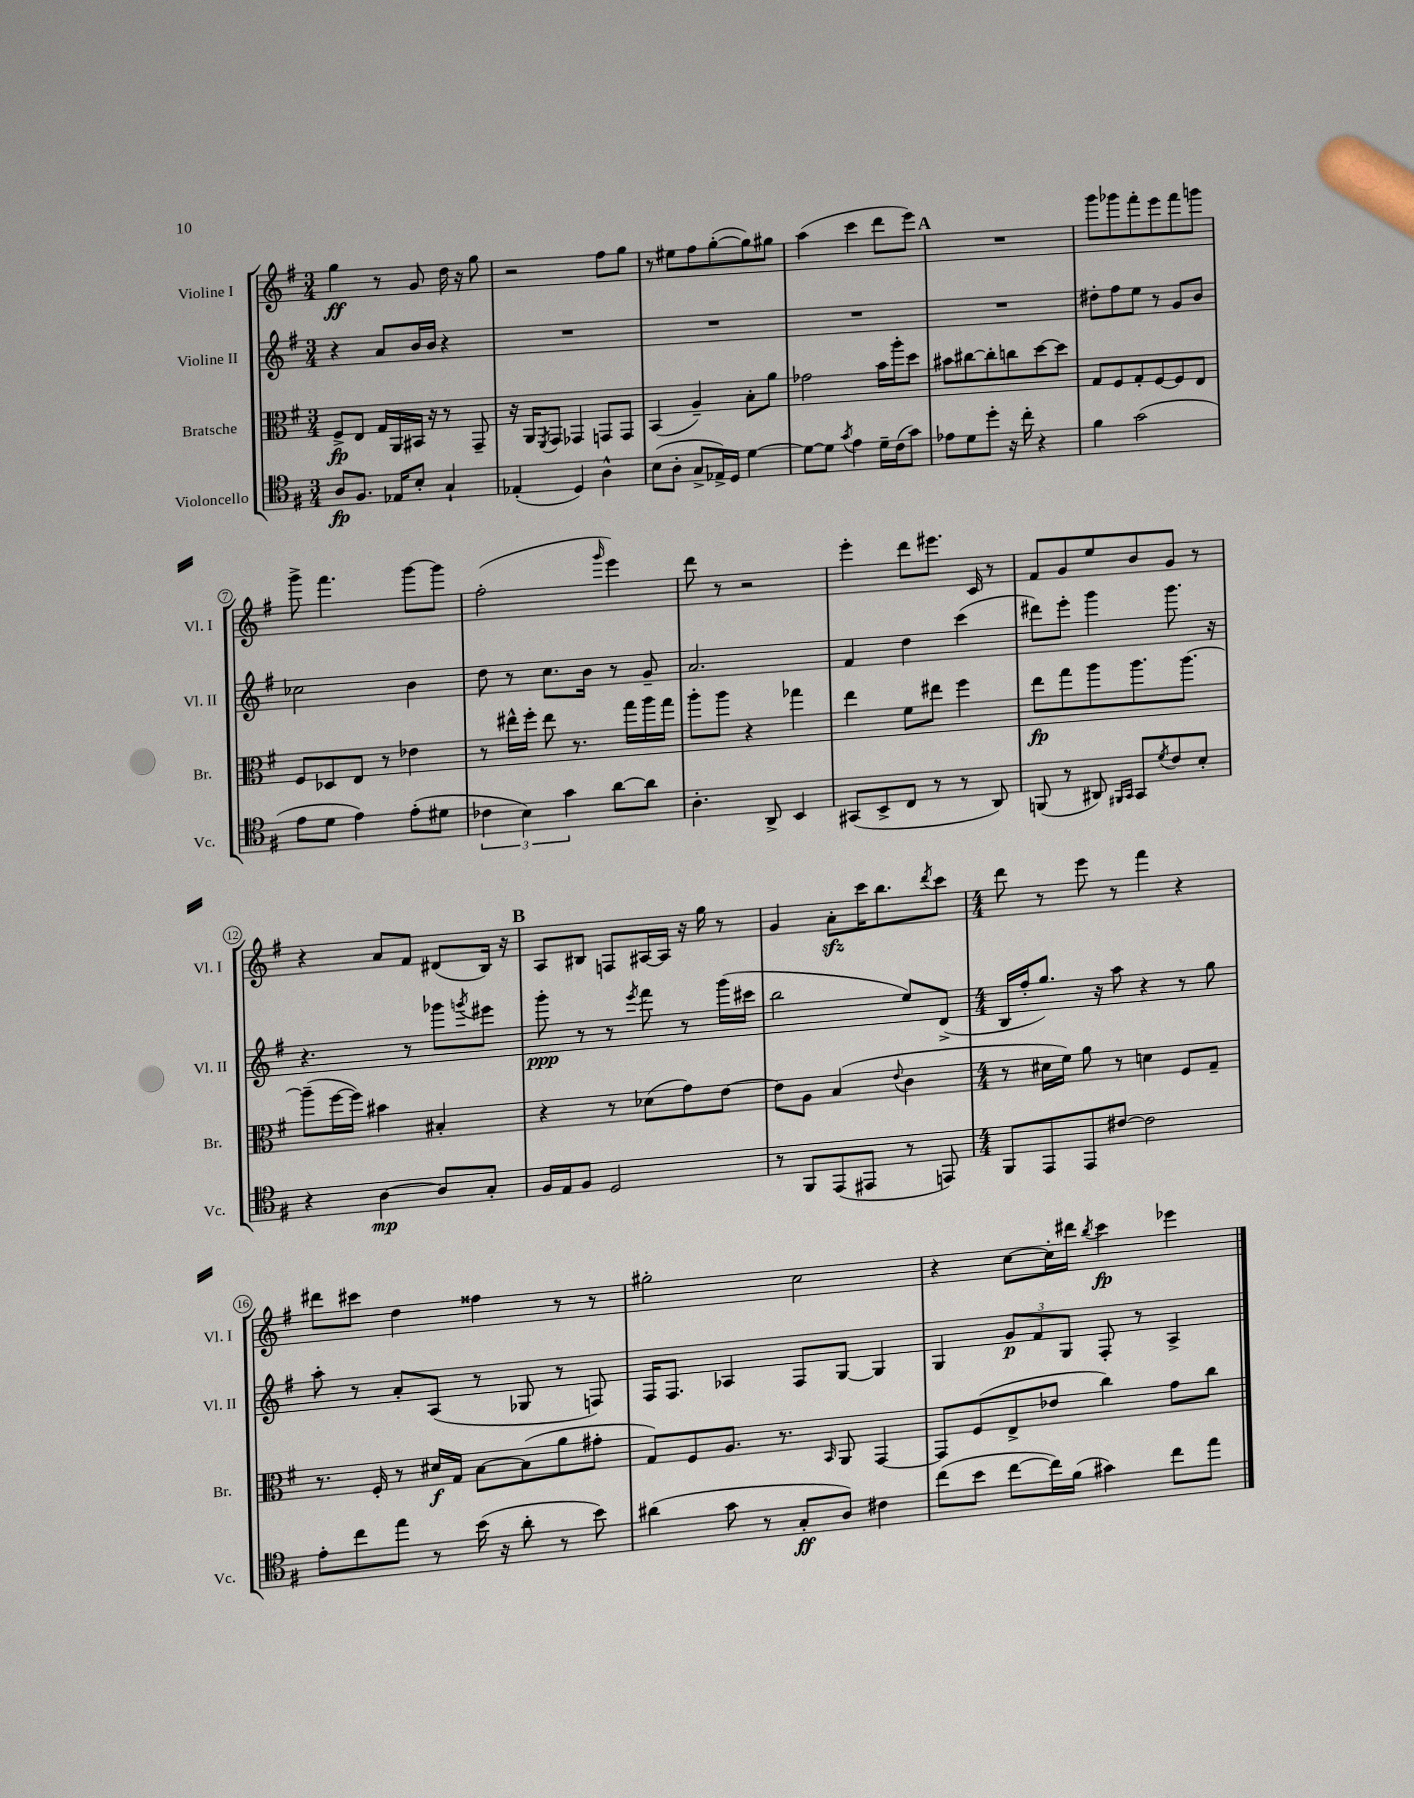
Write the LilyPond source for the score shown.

<<
\new StaffGroup <<
\new Staff = "s0" \with { instrumentName = "Violine I" shortInstrumentName = "Vl. I" } {
    \clef treble \key g \major \numericTimeSignature \time 3/4
    g''4\ff r8 g'8 d''16 r16 g''8 |
    r2 fis''8 g''8 |
    r8 eis''8 fis''8 g''8~-.( g''8) gis''8 |
    a''4( c'''4 d'''8 e'''8) |
    \mark \markup { \bold "A" } R2. |
    g'''8 ges'''8 fis'''8-. e'''8 fis'''8 g'''8 |
    g'''8-> fis'''4. g'''8~ g'''8 |
    fis''2-.( \grace { g'''16 } e'''4) |
    d'''8 r8 r2 |
    e'''4-. d'''8 eis'''8. c'16 r8 |
    fis'8 g'8 e''8 b'8 g'8 r8 |
    r4 a'8 fis'8 dis'8( b16) r16 |
    \mark \markup { \bold "B" } a8 bis8 f8 ais16~ ais16 r16 g''16 r8 |
    g'4 a'8-.\sfz c'''16 b''8. \acciaccatura { d'''8 } c'''8 |
    \numericTimeSignature \time 4/4 d'''8 r8 e'''8 r8 fis'''4 r4 |
    dis'''8 cis'''8 d''4 fisis''4 r8 r8 |
    gis''2-. c''2 |
    r4 c''8~ c''16-. dis'''16 \acciaccatura { b''8 } c'''4\fp ees'''4 \bar "|." |
}
\new Staff = "s1" \with { instrumentName = "Violine II" shortInstrumentName = "Vl. II" } {
    \clef treble \key g \major \numericTimeSignature \time 3/4
    r4 a'8 b'16 b'16 r4 |
    R2. |
    R2. |
    R2. |
    \mark \markup { \bold "A" } R2. |
    dis''8-. fis''8 e''8 r8 g'8 b'8 |
    ces''2 b'4 |
    d''8 r8 c''8. b'16 r8 g'8-- |
    a'2. |
    fis'4 d''4 c'''4( |
    dis'''8) e'''8-. g'''4 g'''8. r16 |
    r4. r8 ges'''8 \acciaccatura { g'''8 } eis'''8 |
    \mark \markup { \bold "B" } g'''8-.\ppp r8 r8 \acciaccatura { e'''8 } fis'''8 r8 g'''16( cis'''16 |
    b''2 e''8) d'8->( |
    \numericTimeSignature \time 4/4 b16 fis''16-. g''8.) r16 a''8 r4 r8 g''8 |
    a''8-. r8 a'8-. a8( r8 ges8 r8 f8) |
    fis16 fis8. aes4 fis8 g8~ g4 |
    g4 \tuplet 3/2 { g'8\p fis'8 g8 } fis8-. r8 a4-> \bar "|." |
}
\new Staff = "s2" \with { instrumentName = "Bratsche" shortInstrumentName = "Br." } {
    \clef alto \key g \major \numericTimeSignature \time 3/4
    fis8->\fp e8 g16 a,16 bis,16 r16 r8 g,8-- |
    r16 a,16 \acciaccatura { fis,8 } g,8 ges,4 g,8 g,8 |
    b,4( a4--) b8-. a'8 |
    ges'2 b'16 a''16-. d''8 |
    \mark \markup { \bold "A" } bis'8 cis''8~ cis''8-. c''8 d''8~ d''8 |
    g8 fis8 g8-. fis8~ fis8 e8 |
    fis8 des8 e8 r8 ees'4 |
    r8 eis''16-^ fis''16-. eis''8 r8. g''16 a''16 g''16 |
    a''8-. a''8 r4 ges''4 |
    e''4 fis'8 eis''8 fis''4 |
    e''8\fp g''8 a''8 a''8. a''8.~ |
    a''8--( fis''16~ fis''16) bis'4 bis4-. |
    \mark \markup { \bold "B" } r4 r8 des'8( g'8) e'8~ |
    e'8 a8 b4( \appoggiatura { e'8 } c'4 |
    \numericTimeSignature \time 4/4 r8 dis'16 fis'16) a'8 r8 d'4 fis8 g8-- |
    r8. fis16-. r8 dis'16\f g16 b8~ b8( a'8 gis'8-. |
    g8) fis8 a8. r8. \grace { b,16 } a,8 g,4~ |
    g,8 fis8( e8-> ees'8 c''4) g'8 c''8 \bar "|." |
}
\new Staff = "s3" \with { instrumentName = "Violoncello" shortInstrumentName = "Vc." } {
    \clef tenor \key g \major \numericTimeSignature \time 3/4
    a8\fp fis8. ees16 b8-. g4-! |
    ees4-.( d4) a4-^ |
    b8( a8-. g8-> ees16->) d16 d'4~ |
    d'8~ d'8 \acciaccatura { g'8 } e'4 d'16-- c'16( g'8) |
    \mark \markup { \bold "A" } ees'8 d'8 d''8-. r16 c''16-. r4 |
    fis'4 g'2( |
    e'8 d'8 e'4) e'8-.( dis'8 |
    \tuplet 3/2 { ces'4 b4) g'4 } a'8~ a'8 |
    a4.-. a,8-> b,4 |
    gis,8( b,8-> c8 r8 r8 a,8) |
    f,8( r8 ais,8) \grace { fis,16 g,16 } g,8 \acciaccatura { d'8 } c'8 b8-. |
    r4 a4~\mp a8 g8-. |
    \mark \markup { \bold "B" } fis16 e16 fis8 d2 |
    r8 fis,8 e,8( eis,8 r8 e,8) |
    \numericTimeSignature \time 4/4 fis,8 e,8 e,8 cis'8~ cis'2 |
    e'8-. c''8 e''8 r8 b'16( r16 a'8-. r8 b'8) |
    ais'4( g'8 r8 g8-.\ff a8) cis'4 |
    c''8( b'8 c''8~ c''16) fis'16( gis'4) c''8 e''8 \bar "|." |
}
>>
>>
\layout { \context { \Score \override BarNumber.stencil = #(make-stencil-circler 0.1 0.3 ly:text-interface::print) } }
